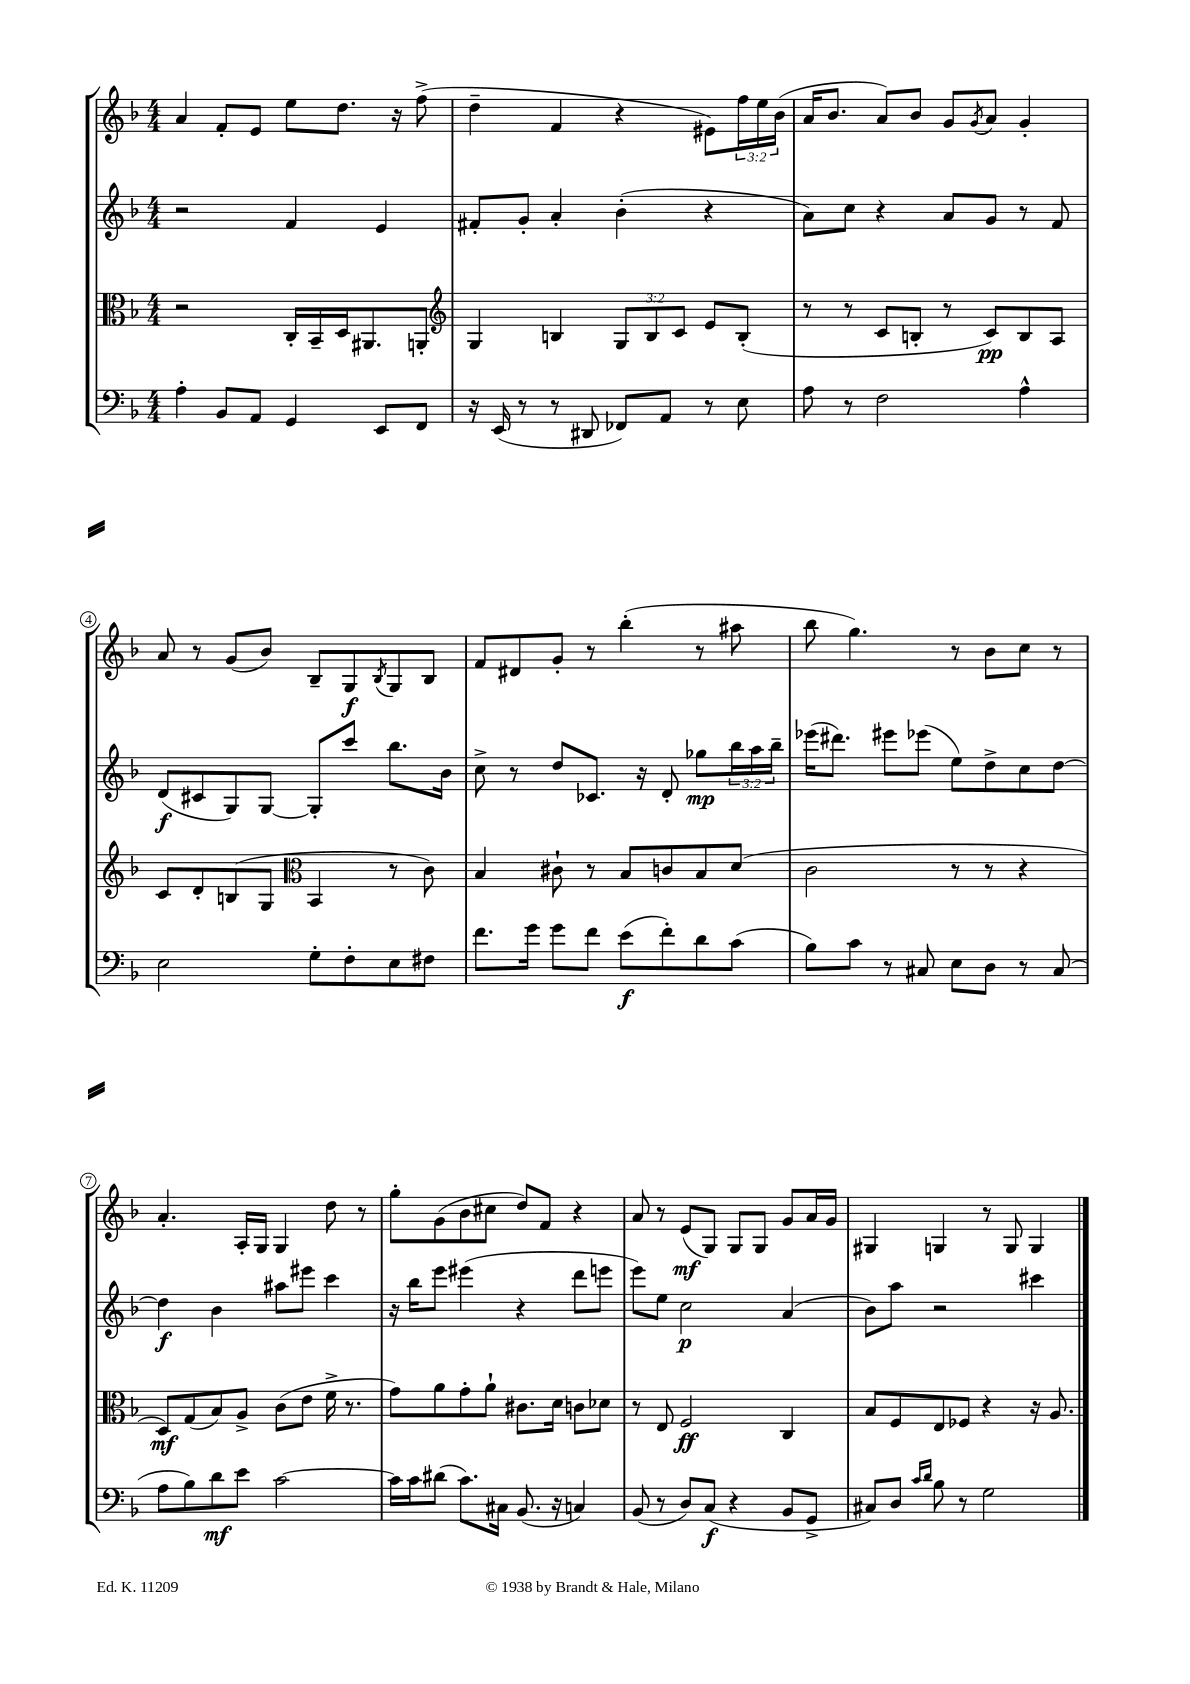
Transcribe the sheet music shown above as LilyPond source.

<<
\new StaffGroup <<
\new Staff = "s0" {
    \clef treble \key f \major \numericTimeSignature \time 4/4 \override Staff.TupletNumber.text = #tuplet-number::calc-fraction-text
    a'4 f'8-. e'8 e''8 d''8. r16 f''8->( |
    d''4-- f'4 r4 eis'8) \tuplet 3/2 { f''16 e''16 bes'16( } |
    a'16 bes'8. a'8) bes'8 g'8 \acciaccatura { g'8 } a'8 g'4-. |
    a'8 r8 g'8( bes'8) bes8-- g8\f \acciaccatura { bes8 } g8 bes8 |
    f'8 dis'8 g'8-. r8 bes''4-.( r8 ais''8 |
    bes''8 g''4.) r8 bes'8 c''8 r8 |
    a'4.-. a16-. g16 g4 d''8 r8 |
    g''8-. g'8( bes'8 cis''8 d''8) f'8 r4 |
    a'8 r8 e'8\mf( g8) g8 g8 g'8 a'16 g'16 |
    gis4 g4 r8 g8 g4 \bar "|." |
}
\new Staff = "s1" {
    \clef treble \key f \major \numericTimeSignature \time 4/4 \override Staff.TupletNumber.text = #tuplet-number::calc-fraction-text
    r2 f'4 e'4 |
    fis'8-. g'8-. a'4-. bes'4-.( r4 |
    a'8) c''8 r4 a'8 g'8 r8 f'8 |
    d'8\f( cis'8 g8) g8~ g8-. c'''8 bes''8. bes'16 |
    c''8-> r8 d''8 ces'8. r16 d'8-. ges''8\mp \tuplet 3/2 { bes''16 a''16 bes''16-- } |
    ees'''16( dis'''8.) eis'''8 ees'''8( e''8) d''8-> c''8 d''8~ |
    d''4\f bes'4 ais''8 eis'''8 c'''4 |
    r16 bes''16 e'''8 eis'''4( r4 d'''8 e'''8 |
    e'''8) e''8 c''2\p a'4( |
    bes'8) a''8 r2 cis'''4 \bar "|." |
}
\new Staff = "s2" {
    \clef alto \key f \major \numericTimeSignature \time 4/4 \override Staff.TupletNumber.text = #tuplet-number::calc-fraction-text
    r2 c16-. bes,16-- d16 ais,8. a,8-. |
    \clef treble g4 b4 \tuplet 3/2 { g8 b8 c'8 } e'8 b8-.( |
    r8 r8 c'8 b8-. r8 c'8\pp) b8 a8 |
    c'8 d'8-. b8( g8 \clef alto bes,4 r8 c'8) |
    bes4 cis'8-! r8 bes8 c'8 bes8 d'8( |
    c'2 r8 r8 r4 |
    d8\mf) g8( bes8) a8-> c'8( e'8 f'16-> r8. |
    g'8) a'8 g'8-. a'8-! cis'8. d'16 c'8 des'8 |
    r8 e8 f2\ff c4 |
    bes8 f8 e8 fes8 r4 r16 a8. \bar "|." |
}
\new Staff = "s3" {
    \clef bass \key f \major \numericTimeSignature \time 4/4
    a4-. bes,8 a,8 g,4 e,8 f,8 |
    r16 e,16( r8 r8 dis,8 fes,8) a,8 r8 e8 |
    a8 r8 f2 a4-^ |
    e2 g8-. f8-. e8 fis8 |
    f'8. g'16 g'8 f'8 e'8\f( f'8-.) d'8 c'8( |
    bes8) c'8 r8 cis8 e8 d8 r8 cis8( |
    a8 bes8) d'8\mf e'8 c'2~ |
    c'16 c'16 dis'8( c'8.) cis16 bes,8.( r16 c4) |
    bes,8( r8 d8) c8\f( r4 bes,8 g,8-> |
    cis8) d8 \grace { c'16 d'16 } bes8 r8 g2 \bar "|." |
}
>>
>>
\layout { \context { \Score \override BarNumber.stencil = #(make-stencil-circler 0.1 0.3 ly:text-interface::print) } }
